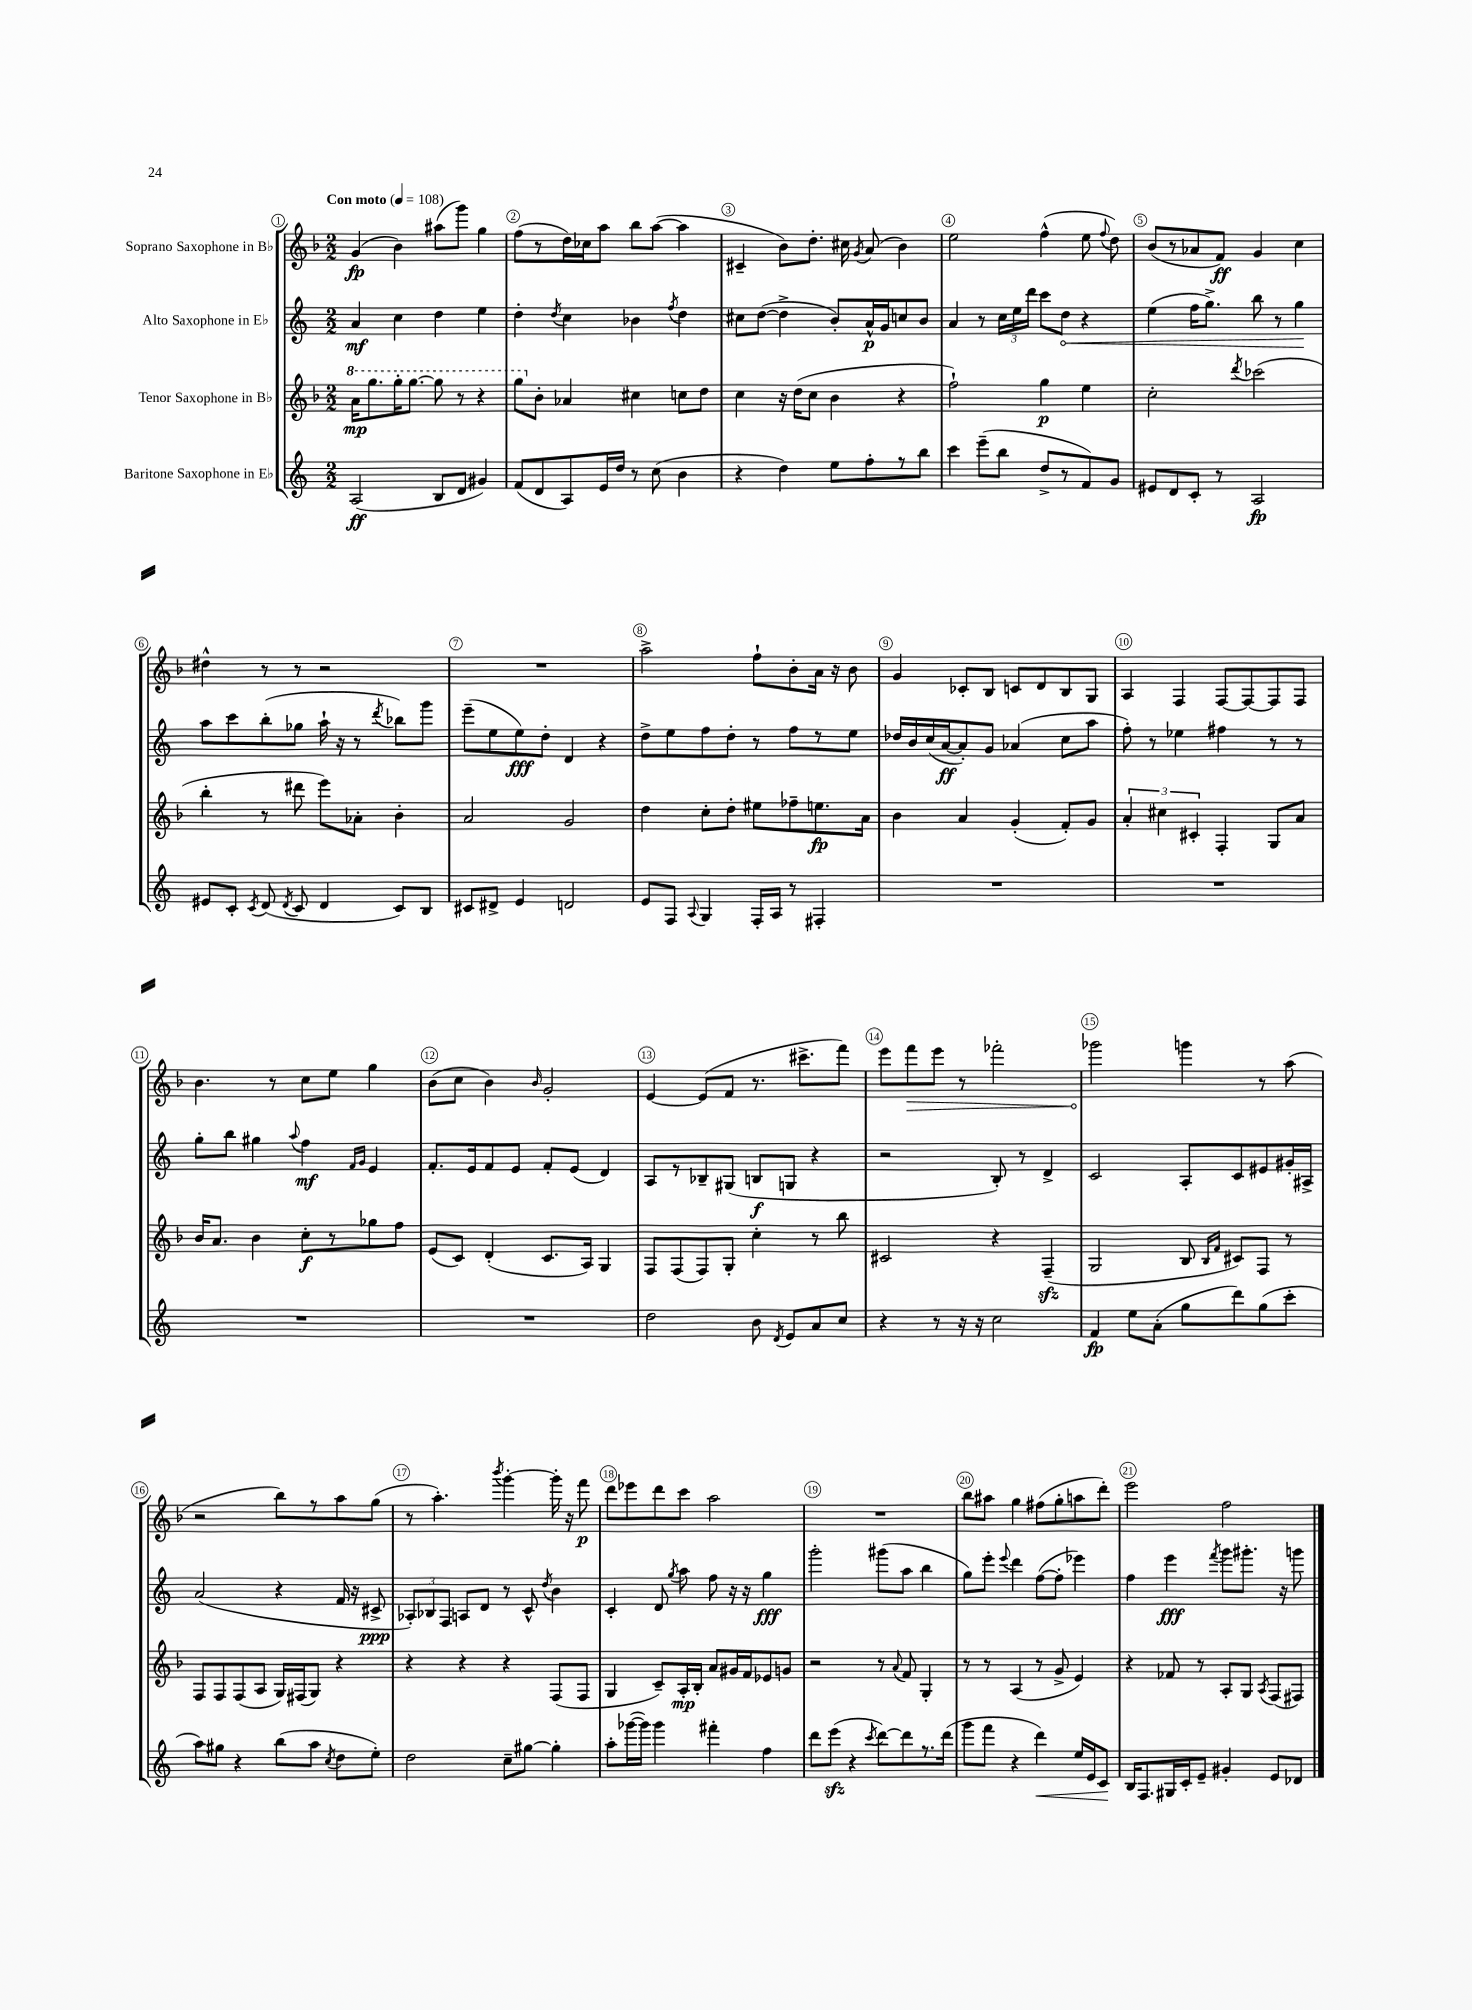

**kern	**kern	**kern	**kern
*staff4	*staff3	*staff2	*staff1
*clefG2	*clefG2	*clefG2	*clefG2
*k[]	*k[b-]	*k[]	*k[b-]
*M2/2	*M2/2	*M2/2	*M2/2
*MM108	*MM108	*MM108	*MM108
(2A	16aa	4a	(4g
.	8.ggg	.	.
.	16ggg'	4cc	4b-)
.	[8.ggg	.	.
8B	8ggg]	4dd	(8aa#
8d	8r	.	8ggg)
4g#)	4r	4ee	4gg
=	=	=	=
(8f	8ggg	4dd'	(8ff
8d	8b-'	.	8r
.	.	8qdd	.
8A)	4a-	4cc	16dd)
.	.	.	16cc-
16e	.	.	8aa
16dd	.	.	.
8r	4cc#	4b-	8bb-
(8cc	.	.	([8aa
.	.	8qff	.
4b	8cc	4dd	4aa]
.	8dd	.	.
=	=	=	=
4r	4cc	8cc#	4c#~
.	.	([8dd	.
4dd)	16r	4dd^]	8b-)
.	(16dd	.	.
.	8cc	.	8.dd'
8ee	4b-	8b')	.
.	.	.	16cc#
.	.	.	8qg
8ff'	.	16a^^	(8a
.	.	16g	.
8r	4r	8cc	4b-)
8bb	.	8b	.
=	=	=	=
4ccc	2ff`)	4a	2ee
(8eee~	.	8r	.
8bb	.	24cc	.
.	.	24ee	.
.	.	24ddd	.
8dd^	4gg	8ccc	(4ff^^
8r	.	8dd	.
8f)	4ee	4r	8ee
.	.	.	8qqff
8g	.	.	8dd)
=	=	=	=
8e#	2cc'	(4ee	(8b-
8d	.	.	8r
8c'	.	16ff	8a-
.	.	8.gg^)	.
8r	.	.	8f)
.	8qddd	.	.
2A	(2ccc-	8bb	4g
.	.	8r	.
.	.	4gg	4cc
=	=	=	=
8e#	4bb-'	8aa	4dd#^^
8c'	.	8ccc	.
8qc	.	.	.
(8d	8r	(8bb'	8r
8qd	.	.	.
8c	8ddd#	8gg-	8r
4d	8eee)	16aa`	2r
.	.	16r	.
.	8a-'	8r	.
.	.	8qddd	.
8c)	4b-'	8bb-)	.
8B	.	8ggg	.
=	=	=	=
8c#	2a	(8eee~	1r
8d#^	.	8ee	.
4e	.	8ee)	.
.	.	8dd'	.
2d	2g	4d	.
.	.	4r	.
=	=	=	=
8e	4dd	8dd^	2aa^
8F	.	8ee	.
8qqA	.	.	.
4G	8cc'	8ff	.
.	8dd'	8dd'	.
16F'	8ee#	8r	8ff`
16A	.	.	.
8r	8ff-~	8ff	8b-'
4F#'	8.ee	8r	16a
.	.	.	16r
.	.	8ee	8b-
.	16a	.	.
=	=	=	=
1r	4b-	16dd-	4g
.	.	16b	.
.	.	(16cc	.
.	.	[16a	.
.	4a	8a'])	8c-'
.	.	8g	8B-
.	(4g'	(4a-	8c
.	.	.	8d
.	8f')	8cc	8B-
.	8g	8aa	8G
=	=	=	=
1r	6a'	8ff')	4A
.	.	8r	.
.	6cc#	.	.
.	.	4ee-	4F
.	6c#'	.	.
.	4F'	4ff#	[8F
.	.	.	8F_
.	8G	8r	8F]
.	8a	8r	8F
=	=	=	=
1r	16b-	8gg'	4.b-
.	8.a	.	.
.	.	8bb	.
.	4b-	4gg#	.
.	.	.	8r
.	.	8qqaa	.
.	8cc'	4ff	8cc
.	8r	.	8ee
.	.	16qqf	.
.	.	16qqg	.
.	8gg-	4e	4gg
.	8ff	.	.
=	=	=	=
1r	(8e	8.f'	(8b-
.	8c)	.	8cc
.	.	16e	.
.	(4d'	8f	4b-)
.	.	8e	.
.	.	.	16qqb-
.	8.c	8f'	2g'
.	.	(8e	.
.	16A)	.	.
.	4G	4d)	.
=	=	=	=
2dd	8F	8A	[4e
.	(8F	8r	.
.	8F)	8B-~	(8e]
.	8G'	(8G#	8f
8b	4cc'	8B	8.r
8qd	.	.	.
8e	.	8G	.
.	.	.	8.ccc#^
8a	8r	4r	.
8cc	8bb-	.	8fff)
=	=	=	=
4r	2c#	2r	8eee
.	.	.	8fff
8r	.	.	8eee
16r	.	.	8r
16r	.	.	.
2cc	4r	8B')	2fff-'
.	.	8r	.
.	(4F~	4d^	.
=	=	=	=
4f	2G	2c	2ggg-
8ee	.	.	.
(8a'	.	.	.
8gg	8B-	8A'	4ggg
.	16qqB-	.	.
.	16qqf	.	.
8ddd)	8c#)	8c	.
(8gg	8F	8e#	8r
8ccc'	8r	16g#'	(8aa
.	.	16A#^	.
=	=	=	=
8aa)	8F	(2a	2r
8gg#	8F	.	.
4r	(8F	.	.
.	8A	.	.
(8bb	16G)	4r	8bb-)
.	(16F#	.	.
8aa	8G)	.	8r
8qcc	.	.	.
8dd	4r	16f	8aa
.	.	16r	.
8ee')	.	8c#^	(8gg
=	=	=	=
2dd	4r	12A-')	8r
.	.	12B-	.
.	.	.	4.aa')
.	.	12F	.
.	4r	8A	.
.	.	8d	.
.	.	.	8qbbb-
8cc~	4r	8r	[4ggg'
[8gg#	.	8c^^	.
.	.	8qdd	.
4gg#']	(8F	4b	16ggg']
.	.	.	16r
.	8F	.	8fff
=	=	=	=
8aa'	4G	4c'	8ddd
([16ggg-	.	.	8eee-
16ggg-])	.	.	.
4ggg-	8c~)	8d	8ddd
.	.	8qgg	.
.	16A'	8aa	8ccc
.	16B-'	.	.
4fff#'	8a	8ff	2aa
.	16g#	16r	.
.	16f	16r	.
4ff	8e-	4gg	.
.	8g	.	.
=	=	=	=
8ddd	2r	2ggg'	1r
(8eee	.	.	.
4r	.	.	.
8qccc	.	.	.
[8ddd)	8r	(8ggg#	.
.	8qqa	.	.
8ddd]	8f	8aa	.
8.r	4G'	4bb	.
(16ddd	.	.	.
=	=	=	=
8ggg	8r	8gg)	8bb-
8fff	8r	8eee'	8aa#
.	.	8qqeee	.
4r	(4A	4ddd	4gg
4ddd)	8r	([8ff	(8ff#
.	8g^	8ff']	8gg'
16ee	4e)	4eee-)	8aa
16e	.	.	.
8c	.	.	8ddd')
=	=	=	=
16B	4r	4ff	2eee
8.F	.	.	.
16G#	8f-	4eee	.
16c'	.	.	.
8e~	8r	.	.
.	.	8qfff	.
4g#'	8A'	8ggg	2ff
.	8G	8.ggg#'	.
.	8qA	.	.
8e	(8F	.	.
.	.	16r	.
8d-	8F#)	8ggg	.
==	==	==	==
*-	*-	*-	*-
